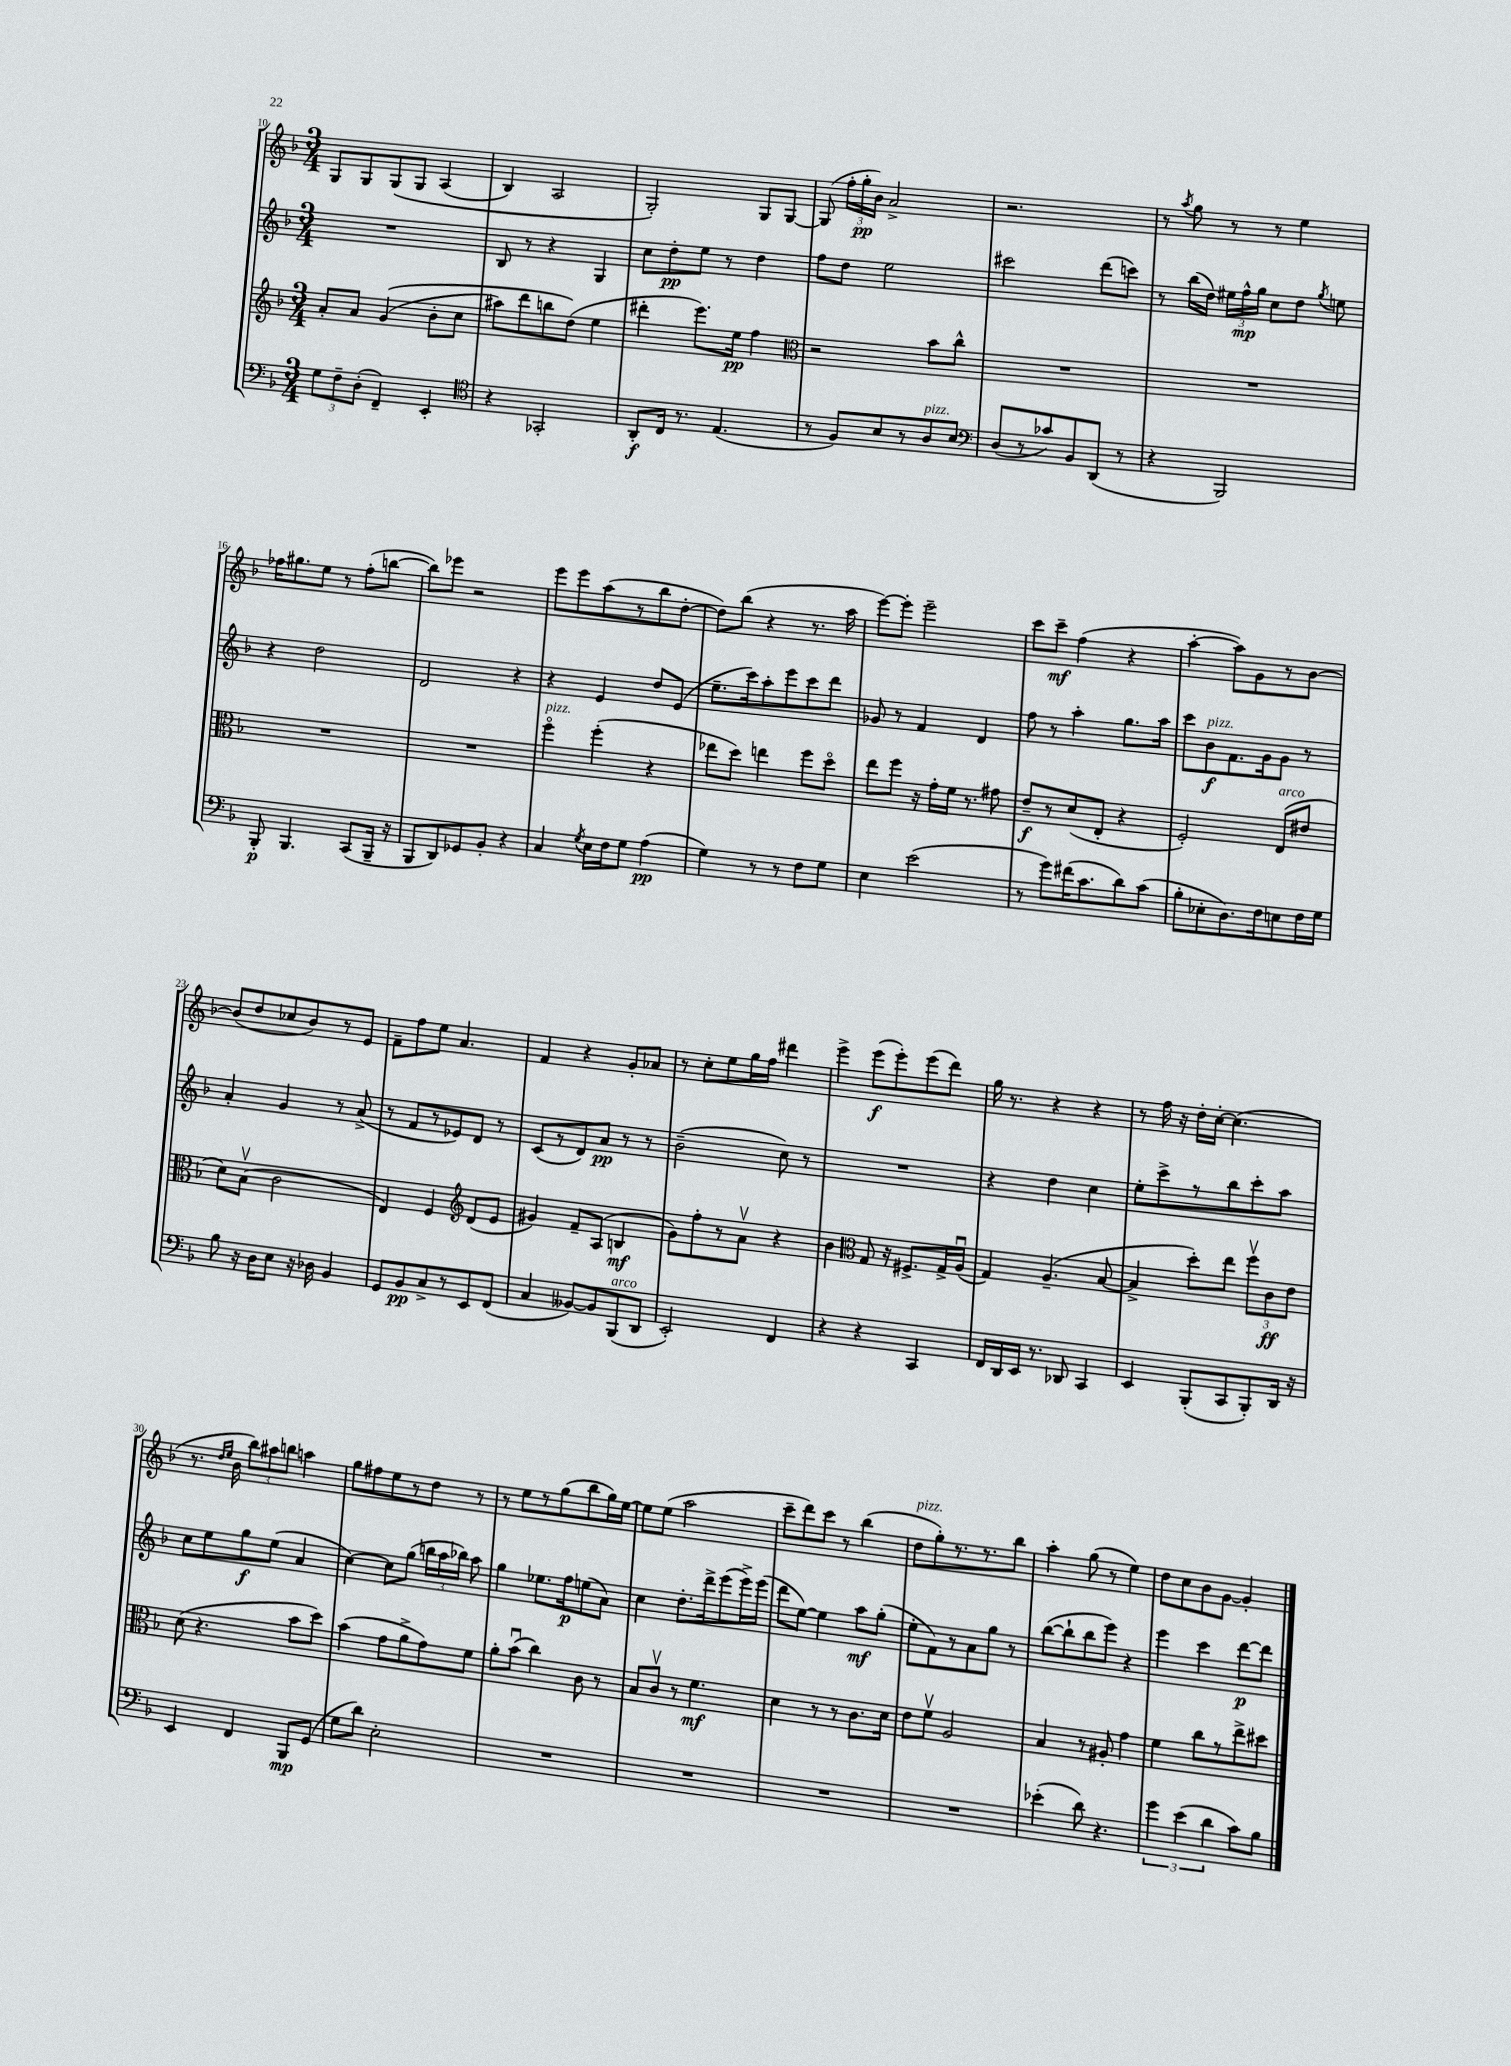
<<
\new StaffGroup <<
\new Staff = "s0" {
    \clef treble \key f \major \numericTimeSignature \time 3/4
    \autoBeamOff g8[ g8 g8\( g8] a4( |
    bes4) a2 |
    g2-.\) g8[ g8]~ |
    g8( \tuplet 3/2 { f''16[-. g''16-.\pp bes'16]) } a'2-> |
    r2. |
    r8 \acciaccatura { a''8 } g''8 r8 r8 e''4 |
    fes''16[ gis''8. e''8] r8 fes''8[-.( b''8]~ |
    b''8[) ees'''8] r2 |
    e'''8[ e'''8 a''8( r8 bes''8 d''8]~-. |
    d''8[) bes''8]( r4 r8. a''16 |
    e'''8[~) e'''8]-. e'''2-- |
    c'''8[ c'''8]--\mf f''4( r4 |
    a''4~-. a''8[) g'8 r8 bes'8]~ |
    bes'8[( d''8 ces''8 bes'8) r8 e'8] |
    f'8[-- f''8 e''8] a'4. |
    f'4 r4 g'8[-. aes'8] |
    r8 c''8[-. e''8 g''16 f''16] dis'''4 |
    e'''4-> e'''8[\f( e'''8-.) e'''8( d'''8]) |
    g''16 r8. r4 r4 |
    r8 f''16 r16 d''16[-. c''16]~-. c''4.( |
    r8. \grace { d''16[ e''16] } bes'16 \tuplet 3/2 { bes''8[) ais''8 b''8] } a''4 |
    g''8[ fis''8 e''8 r8 d''8] r8 |
    r8 e''8[ r8 g''8( bes''8 g''16) e''16]~ |
    e''8[ e''8]( a''2 |
    c'''8[-- d'''8) c'''8] r8 bes''4( |
    d''8[^\markup { \italic "pizz." } g''8-.) r8. r8. bes''8] |
    a''4-. g''8( r8 e''4) |
    d''8[ c''8 bes'8 g'8]~ g'4-. \bar "|." |
}
\new Staff = "s1" {
    \clef treble \key f \major \numericTimeSignature \time 3/4
    \autoBeamOff R2. |
    bes8 r8 r4 g4 |
    c''8[ d''8-.\pp e''8] r8 d''4 |
    f''8[ d''8] e''2 |
    cis'''2 d'''8[( c'''8]) |
    r8 bes''16[( d''16]) \tuplet 3/2 { eis''16[ f''16-^\mp g''16] } c''8[ d''8] \acciaccatura { g''8 } e''8 |
    r4 d''2 |
    d'2 r4 |
    r4 e'4 d''8[ e'8]( |
    e''8.[-- c'''16) a''8-. e'''8 c'''8 d'''8] |
    ges'8 r8 f'4 d'4 |
    f''8 r8 a''4-. g''8.[ a''16] |
    c'''8[ bes'8\f^\markup { \italic "pizz." } f'8. g'16 g'8] r8 |
    a'4-. g'4 r8 a'8->( |
    r8 f'8[ r8 ees'8) d'8] r8 |
    c'8[( r8 d'8) a'8]\pp r8 r8 |
    bes'2--( c''8) r8 |
    R2. |
    r4 d''4 c''4 |
    e''8[-. c'''8-> r8 bes''8 c'''8-. a''8] |
    c''8[ e''8 g''8\f e''8]( a'4 |
    c''4~) c''8[ g''8]( \tuplet 3/2 { b''16[ a''16 bes''16]) } a''8 |
    g''4 ees''8.[ f''16\p e''8( a'8]) |
    c''4 d''8.[-. d'''16-> e'''8( e'''16->) e'''16]( |
    d'''8[ e''8]~) e''4 a''8[\mf g''8]-.( |
    e''8[-. f'8) r8 a'8 g''8] r8 |
    bes''8[~( bes''8-! bes''8 e'''8]) r4 |
    e'''4 c'''4 d'''8[~\p d'''8] \bar "|." |
}
\new Staff = "s2" {
    \clef treble \key f \major \numericTimeSignature \time 3/4
    \autoBeamOff a'8[-. a'8] g'4(\( bes'8[-. c''8] |
    ais''8[) d'''8 b''8 d''8](\) e''4 |
    dis'''4-. e'''8.[) e''16]\pp f''4 |
    \clef alto r2 bes'8[ c''8]-^ |
    R2. |
    R2. |
    R2. |
    R2. |
    f''4\flageolet^\markup { \italic "pizz." } f''4-.( r4 |
    ees''8[ d''8]) e''4 f''8[ d''8]\flageolet |
    e''8[ f''8] r16 g'16[-. f'16] r8. gis'8 |
    e'8[--\f r8 d'8( e8]-. r4 |
    f2-.) e8[^\markup { \italic "arco" }( eis'8] |
    d'8[) bes8]\upbow( c'2 |
    e4) f4 \clef treble d'8[( e'8] |
    gis'4) f'8[-- a8]( b4\mf |
    g'8[) f''8-. r8 a'8]\upbow r4 |
    bes'4 \clef alto g8 r16 fis8.[-> g16-> a16]\downbow( |
    g4) a4.--( bes8~ |
    bes4-> d''8[-.) e''8] \tuplet 3/2 { f''8[\upbow c'8\ff e'8] } |
    d'8( r4. bes'8[ d''8]) |
    bes'4( g'8[ a'8-> g'8) f'8] |
    a'8[-. bes'8]\downbow( c''4) c'8 r8 |
    bes8[ c'8]\upbow r8 f'4.\mf |
    d'4 r8 r8 c'8.[ d'16] |
    e'8[ f'8]\upbow a2 |
    bes4 r8 ais8-. g'4 |
    f'4 c''8[ r8 e''8-> dis''8] \bar "|." |
}
\new Staff = "s3" {
    \clef bass \key f \major \numericTimeSignature \time 3/4
    \autoBeamOff \tuplet 3/2 { g8[ f8-- d8]-.( } f,4--) e,4-. |
    \clef tenor r4 ges,2-. |
    a,8[-.\f c16] r8. e4.( |
    r8 f8[) bes8 r8 a8^\markup { \italic "pizz." } bes8] |
    \clef bass d8[( r8 ces'8) bes,8 d,8]( r8 |
    r4 bes,,2) |
    bes,,8-.\p bes,,4. c,8[( bes,,16]-- r16 |
    bes,,8[ d,8) ges,8 bes,8]-. r4 |
    c4 \acciaccatura { g8 } e16[ f16 g8] a4\pp( |
    g4) r8 r8 f8[ g8] |
    e4 e'2( |
    r8 g'8[) fis'16( c'8. d'8) c'8]( |
    bes8[-. ees8-. d8.) f16 e8 f16 g16] |
    bes8 r16 d16[ e8] r16 des16 bes,4 |
    g,8[ bes,8\pp c8-> r8 e,8 f,8]( |
    c4 beses,8[~) beses,8 bes,,8^\markup { \italic "arco" }( d,8] |
    e,2-.) f,4 |
    r4 r4 c,4 |
    f,16[ d,16 e,16] r8. des,8 c,4 |
    e,4 bes,,8[-.( c,8 bes,,8-.) d,16] r16 |
    e,4 f,4 bes,,8[\mp g,8]( |
    g8[ d'8]) e2-. |
    R2. |
    R2. |
    R2. |
    R2. |
    ees'4-.( d'8) r4. |
    \tuplet 3/2 { g'4 e'4( d'4 } c'8[) bes8] \bar "|." |
}
>>
>>
\layout { \context { \Score currentBarNumber = #10 } }
